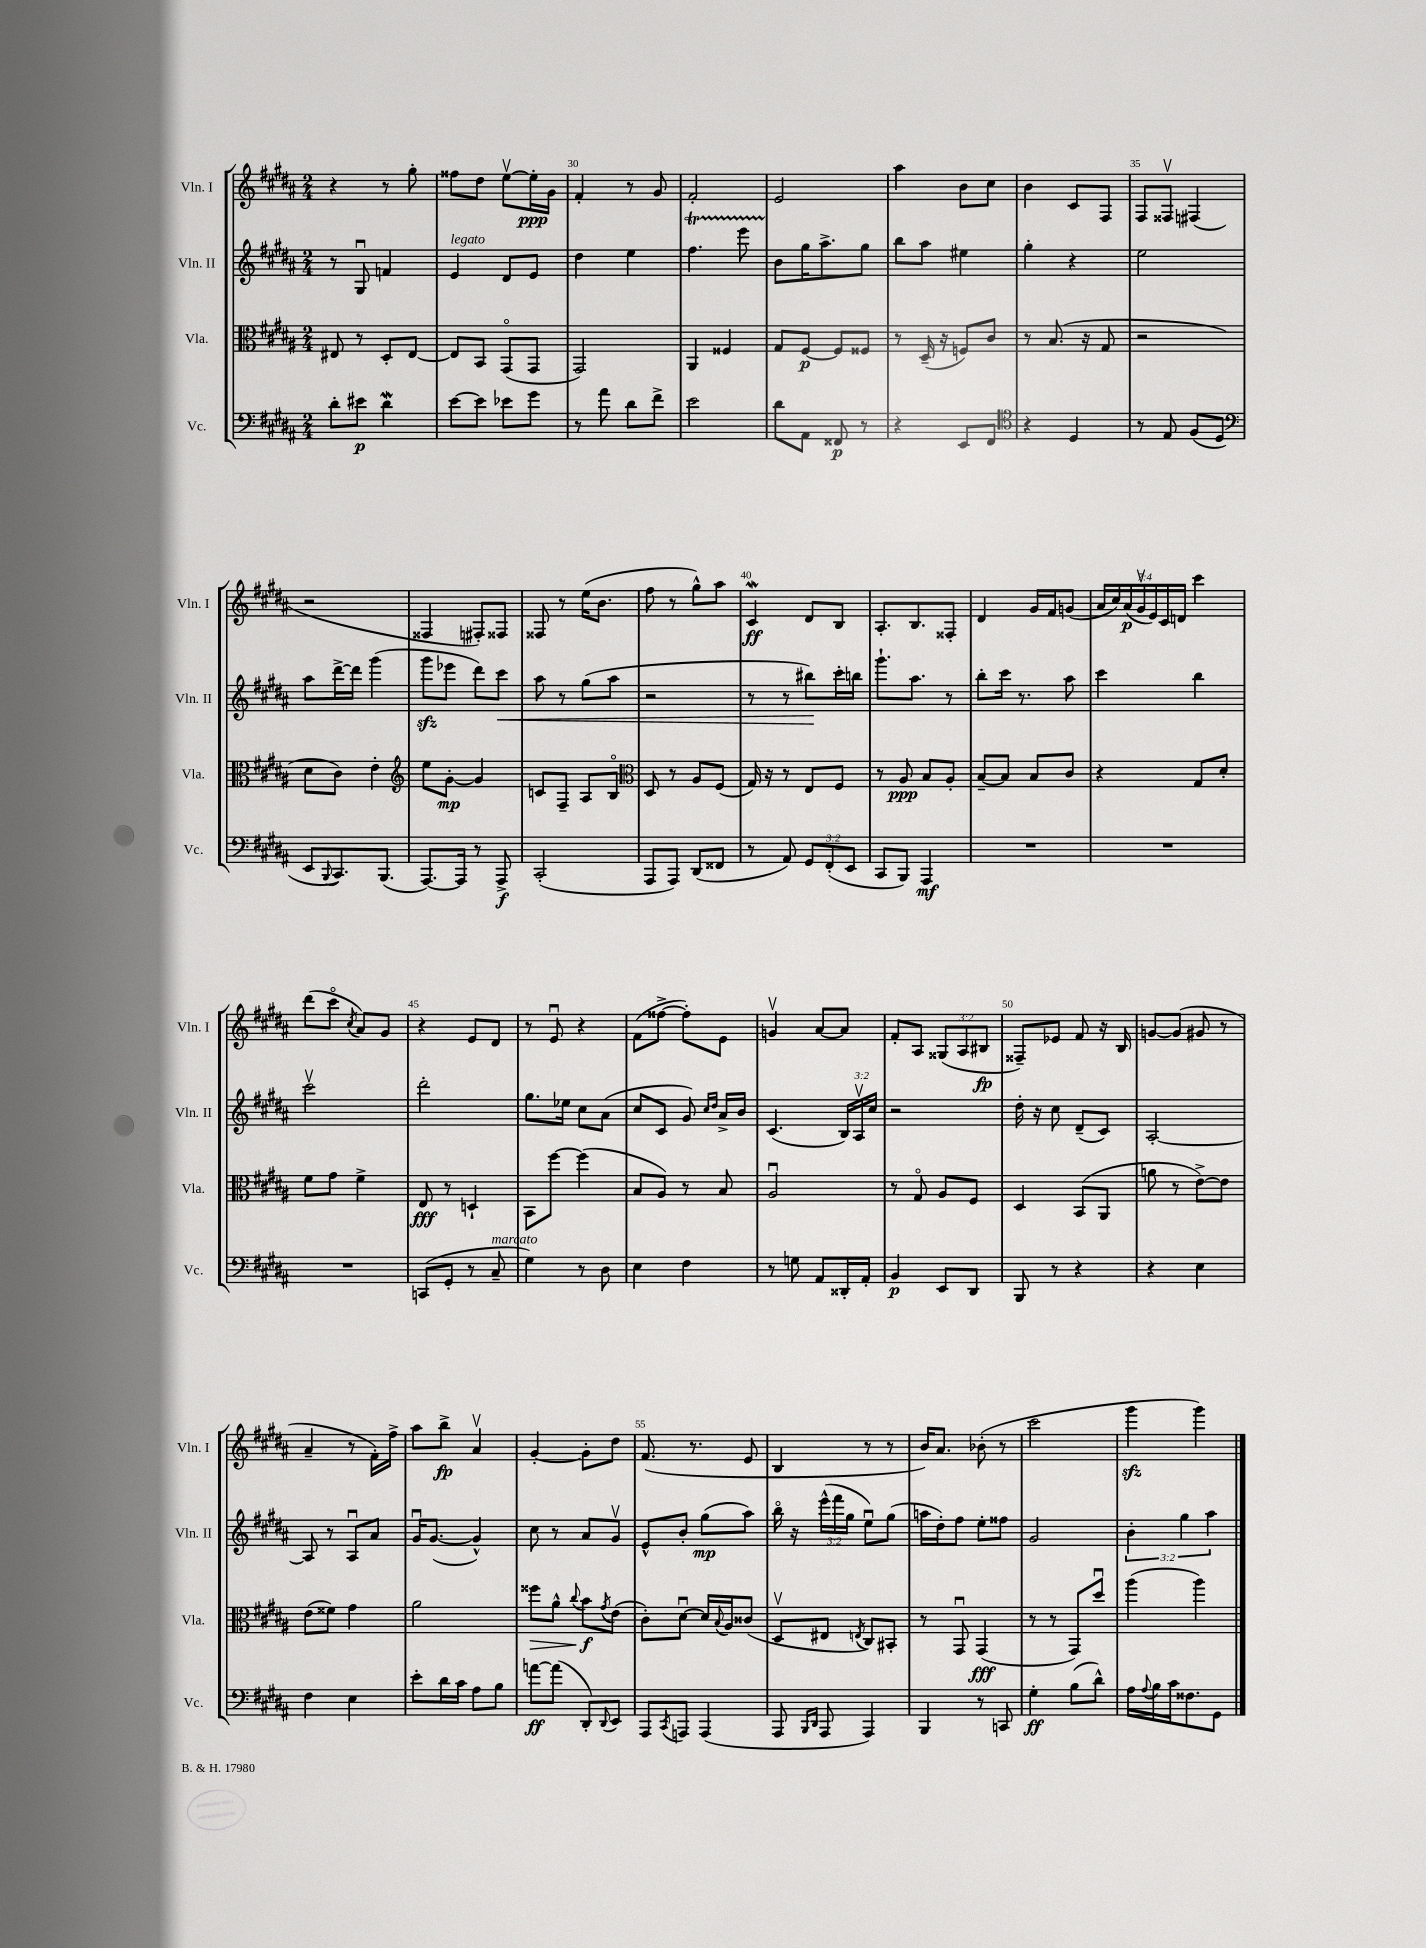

**kern	**kern	**kern	**kern
*staff4	*staff3	*staff2	*staff1
*clefF4	*clefC3	*clefG2	*clefG2
*k[f#c#g#d#a#]	*k[f#c#g#d#a#]	*k[f#c#g#d#a#]	*k[f#c#g#d#a#]
*M2/4	*M2/4	*M2/4	*M2/4
8d#'	8E#	8r	4r
8e#	8r	8G#u	.
4d#	8D#'	4f	8r
.	[8E#	.	8gg#'
=	=	=	=
[8e	8E#]	4e	8ff##
8e]	8BB	.	8dd#
8e-	(8GG#o	8d#	[8eev
8g#	8GG#	8e	16ee']
.	.	.	16g#
=	=	=	=
8r	2GG#)	4dd#	4f#'
8a#	.	.	.
8d#	.	4ee	8r
8f#^	.	.	8g#
=	=	=	=
2e	4AA#	4.ff#	2f#'
.	4F##	.	.
.	.	8eee	.
=	=	=	=
8d#	8G#	8b	2e
8AA#	[8F#	16gg#	.
.	.	8.aa#^	.
8FF##	8F#]	.	.
8r	8F##	8gg#	.
=	=	=	=
4r	8r	8bb	4aa#
.	(16D#~	8aa#	.
.	16r	.	.
8EE	8F)	4ee#	8b
8FF#	8c#	.	8cc#
=	=	=	=
*clefC4	*	*	*
4r	8r	4gg#'	4b
.	(8.B	.	.
4D#	.	4r	8c#
.	16r	.	.
.	8G#	.	8F#
=	=	=	=
8r	2r	2ee	8F#
8E	.	.	8F##v
(8F#	.	.	(4F#
8D#	.	.	.
=	=	=	=
*clefF4	*	*	*
8EE	8d#	8aa#	2r
8qqBBB	.	.	.
8.CC#)	8c#)	[16ddd#^	.
.	.	16ddd#]	.
.	4e'	(4ggg#	.
(8.BBB	.	.	.
=	=	=	=
*	*clefG2	*	*
[8.AAA#)	8ee	8ggg#	4F##
.	[8g#'	8eee-	.
16AAA#]	.	.	.
8r	4g#]	8ddd#)	8F#')
8AAA#^	.	8ccc#	8F##
=	=	=	=
(2CC#'	8c	8aa#	8F##
.	8F#~	8r	8r
.	8A#	(8gg#	(16ee
.	.	.	8.b
.	8Bo	8aa#	.
=	=	=	=
*	*clefC3	*	*
8AAA#	8D#	2r	8ff#
8AAA#)	8r	.	8r
(8DD#	8A#	.	8gg#^^)
8FF##	(8F#	.	8aa#
=	=	=	=
8r	16G#)	8r	4c#
.	16r	.	.
8AA#)	8r	8r	.
12GG#	8E	8bb#)	8d#
(12FF#'	.	.	.
.	8F#	16ccc#'	8B
12EE	.	.	.
.	.	16bb	.
=	=	=	=
8CC#	8r	8.ggg#`	8.A#'
8BBB)	8A#	.	.
.	.	8.aa#	8.B
4AAA#	8B	.	.
.	8A#'	8r	8F##'
=	=	=	=
2r	[8B~	8bb'	4d#
.	8B]	16ccc#	.
.	.	8.r	.
.	8B	.	16g#
.	.	.	16f#
.	8c#	8aa#	(8g
=	=	=	=
2r	4r	4ccc#	28a#
.	.	.	28cc#)
.	.	.	(28a#
.	.	.	28g#v
.	.	.	28e)
.	.	.	28c#
.	.	.	28d
.	8G#	4bb	4ccc#
.	8d#'	.	.
=	=	=	=
2r	8f#	2ccc#v	(8ddd#
.	8g#	.	8ccc#o
.	.	.	8qcc#
.	4f#^	.	8a#)
.	.	.	8g#
=	=	=	=
(8CC	8E	2ddd#'	4r
8GG#'	8r	.	.
8r	4D`	.	8e
8C#~	.	.	8d#
=	=	=	=
4G#)	8BB	8.gg#	8r
.	[8ff#	.	8eu
.	.	16ee-	.
8r	(4ff#]	8cc#	4r
8D#	.	(8a#	.
=	=	=	=
4E	8B	8cc#	(8f#
.	8A#)	8c#	[8ff##^
4F#	8r	8g#)	8ff##'])
.	.	16qqcc#	.
.	.	16qqdd#	.
.	8B	16a#^	8e
.	.	16b	.
=	=	=	=
8r	2A#u	(4.c#	4gv
8G	.	.	.
8AA#	.	.	[8a#
16DD##'	.	24B)	8a#]
.	.	24A#v	.
16AA#'	.	.	.
.	.	24cc#	.
=	=	=	=
4BB	8r	2r	8f#'
.	8G#o	.	8A#
8EE	8A#	.	(12G##
.	.	.	12A#
8DD#	8F#	.	.
.	.	.	12B#
=	=	=	=
8BBB	4D#	16dd#'	8F##~)
.	.	16r	.
8r	.	8cc#	8e-
4r	(8BB	(8d#~	8f#
.	8AA#	8c#)	16r
.	.	.	16B
=	=	=	=
4r	8a	[2A#'	[8g
.	8r	.	(8g]
4E	[8e^)	.	8g#
.	8e]	.	8r
=	=	=	=
4F#	(8e	8A#]	4a#~
.	8f##)	8r	.
4E	4g#	8A#u	8r
.	.	8a#	16f#')
.	.	.	16ff#^
=	=	=	=
8e'	2a#	16g#u	8aa#
.	.	([8.g#	.
16d#	.	.	8bb^
16c#	.	.	.
8A#	.	4g#^^])	4a#v
8B	.	.	.
=	=	=	=
[8a	8ff##	8cc#	[4g#'
(8a]	8a#^^	8r	.
.	8qqcc#	.	.
8DD#')	8b	8a#	8g#']
8qqDD#	8qg#	.	.
8EE	(8e	8g#v	8dd#
=	=	=	=
8AAA#	8c#')	8e^^	(8.f#
8qCC#	.	.	.
8AAA	[8d#u	8b'	.
.	.	.	8.r
(4AAA	16d#]	(8gg#	.
.	8qqB	.	.
.	16A#	.	.
.	(8c##	8aa#)	8e
=	=	=	=
8AAA#	8D#v	16bbo	4B
.	.	16r	.
16qqBBB	.	.	.
16qqDD#	.	.	.
8AAA#	8E#	(24eee^^	.
.	.	24fff#	.
.	.	24gg#	.
.	8qE	.	.
4AAA#)	8C#)	8eeu)	8r
.	8BB#'	(8gg#	8r
=	=	=	=
4BBB	8r	16aa	16b)
.	.	16dd#')	8.a#
.	8GG#u	8ff#	.
8r	(4GG#	8ee'	(8b-'
8CC	.	8ff##	8r
=	=	=	=
4G#'	8r	2g#	2ccc#
.	8r	.	.
(8B	8GG#)	.	.
8d#^^)	8dd#u	.	.
=	=	=	=
16A#	(4aa#	6b'	4ggg#
8qqA#	.	.	.
16B	.	.	.
16c#	.	.	.
.	.	6gg#	.
8.F##	.	.	.
.	4aa#)	.	4ggg#)
.	.	6aa#	.
8GG#	.	.	.
==	==	==	==
*-	*-	*-	*-
